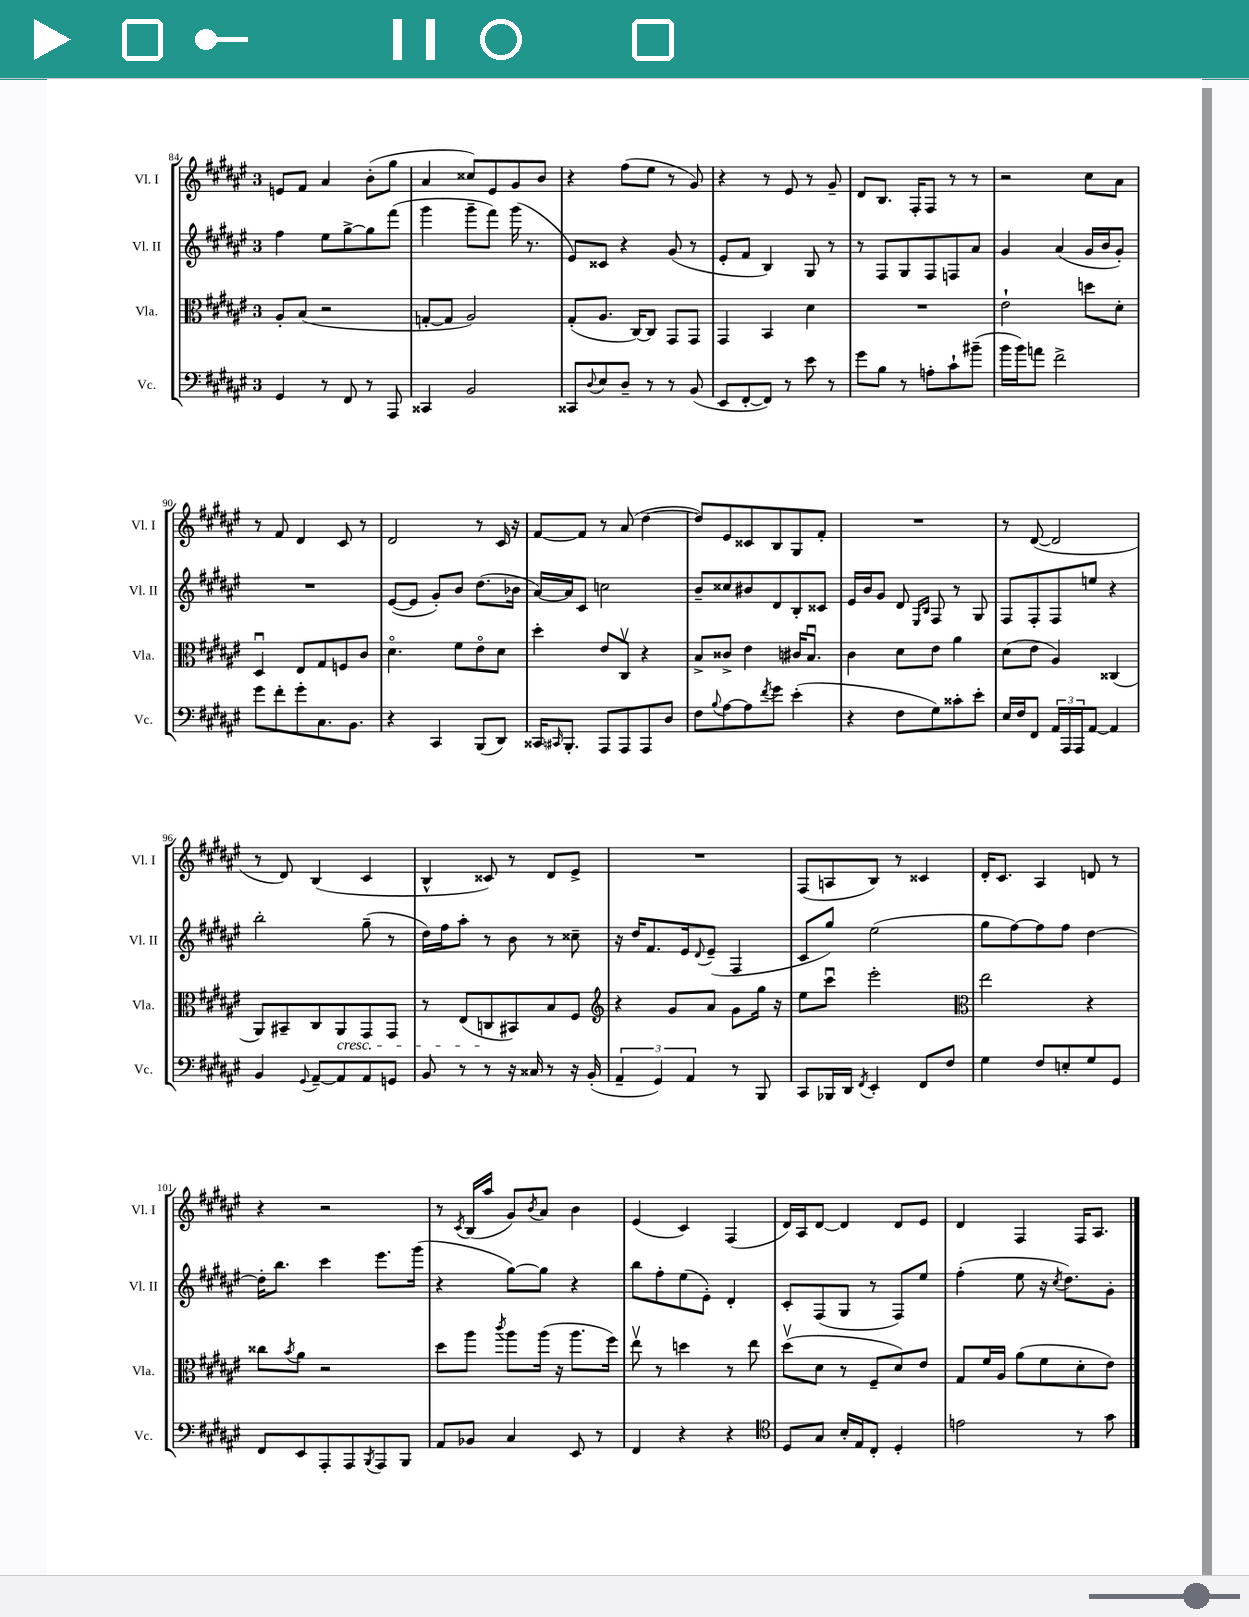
<<
\new StaffGroup <<
\new Staff = "s0" \with { instrumentName = "Vl. I" shortInstrumentName = "Vl. I" } {
    \clef treble \key fis \major \once \override Staff.TimeSignature.style = #'single-digit \time 3/4
    e'8 fis'8 ais'4 b'8-.( gis''8 |
    ais'4 cisis''8) eis'8 gis'8 b'8 |
    r4 fis''8( eis''8 r8 gis'8) |
    r4 r8 eis'8 r8 gis'8-- |
    dis'8 b8. fis16-. fis8 r8 r8 |
    r2 cis''8 ais'8 |
    r8 fis'8 dis'4 cis'8 r8 |
    dis'2 r8 cis'16 r16 |
    fis'8~ fis'8 r8 ais'8( dis''4~ |
    dis''8) eis'8 cisis'8 b8 gis8 fis'8-. |
    R2. |
    r8 dis'8~( dis'2 |
    r8 dis'8) b4( cis'4 |
    b4-^ cisis'8) r8 dis'8 eis'8-> |
    R2. |
    fis8( a8 b8) r8 cisis'4 |
    dis'16-. cis'8. ais4 d'8 r8 |
    r4 r2 |
    r8 \acciaccatura { cis'8 } b16( ais''16 gis'8) \acciaccatura { b'8 } ais'8 b'4 |
    eis'4( cis'4) fis4( |
    dis'16) ais16 dis'8~ dis'4 dis'8 eis'8 |
    dis'4 fis4 fis16 ais8. \bar "|." |
}
\new Staff = "s1" \with { instrumentName = "Vl. II" shortInstrumentName = "Vl. II" } {
    \clef treble \key fis \major \once \override Staff.TimeSignature.style = #'single-digit \time 3/4
    fis''4 eis''8 gis''8~-> gis''8 fis'''8( |
    gis'''4 gis'''8-- fis'''8) gis'''16( r8. |
    eis'8) cisis'8 r4 gis'8( r8 |
    eis'8-. fis'8 b4) gis8 r8 |
    r8 fis8 gis8 fis8 f8 ais'8 |
    gis'4 ais'4( gis'16 b'16 gis'8-.) |
    R2. |
    eis'8~( eis'8 gis'8-.) b'8 dis''8.( bes'16 |
    ais'16~) ais'16 cis'8 c''2 |
    b'8-- cisis''8 bis'8 dis'8 b8-. cisis'8 |
    eis'16 b'16 gis'8 dis'8 \grace { eis16 b16 } fis8 r8 gis8 |
    fis8 fis8-. fis8 e''8 r4 |
    b''2-. gis''8--( r8 |
    dis''16) fis''16 ais''8-. r8 b'8 r8 cisis''8-- |
    r16 dis''16 fis'8. eis'16 \appoggiatura { dis'8 } eis'8--( fis4 |
    cis'8 gis''8) eis''2( |
    gis''8 fis''8~) fis''8 fis''8 dis''4~ |
    dis''16-. b''8. cis'''4 eis'''8. gis'''16( |
    r4 gis''8~) gis''8 r4 |
    b''8 fis''8-. eis''8( eis'8-.) dis'4-. |
    cis'8-. fis8( gis8 r8 fis8) eis''8 |
    fis''4-.( eis''8 r16 \acciaccatura { cis''8 } dis''8.) gis'8-. \bar "|." |
}
\new Staff = "s2" \with { instrumentName = "Vla." shortInstrumentName = "Vla." } {
    \clef alto \key fis \major \once \override Staff.TimeSignature.style = #'single-digit \time 3/4
    ais8-. b8( r2 |
    g8~-. g8 ais2) |
    gis8-.( ais8. cis16~) cis8 gis,8 gis,8 |
    gis,4 b,4 dis'4 |
    R2. |
    eis'2-! d''8 dis'8-. |
    dis4\downbow eis8 gis8 f8 cis'8 |
    dis'4.\flageolet fis'8 eis'8\flageolet dis'8 |
    dis''4-. eis'8 cis8\upbow r4 |
    b8-> cisis'8-> eis'4 cis'16 b8.\downbow |
    cis'4 dis'8 eis'8 ais'4 |
    dis'8( eis'8 ais4) cisis4( |
    ais,8) bis,8-- cis8 ais,8\cresc gis,8 gis,8 |
    r8 eis8( c8\! bis,8) b8 fis8 |
    \clef treble r4 gis'8 ais'8 gis'8 gis''16 r16 |
    eis''8 cis'''8\downbow eis'''2-. |
    \clef alto eis''2 r4 |
    cisis''8 \acciaccatura { b'8 } ais'8 r2 |
    dis''8 ais''8 \acciaccatura { cis'''8 } ais''8 ais''16( r16 ais''8. fis''16) |
    eis''8\upbow r8 d''4 r8 eis''8 |
    dis''8\upbow( dis'8 r8 fis8-- dis'8) eis'8 |
    gis8 fis'16 ais16 ais'8( fis'8 dis'8-. eis'8) \bar "|." |
}
\new Staff = "s3" \with { instrumentName = "Vc." shortInstrumentName = "Vc." } {
    \clef bass \key fis \major \once \override Staff.TimeSignature.style = #'single-digit \time 3/4
    gis,4 r8 fis,8 r8 ais,,8 |
    cisis,4 b,2 |
    cisis,8 \appoggiatura { dis8 } eis8 dis8-- r8 r8 b,8( |
    eis,8 fis,8~-. fis,8) r8 eis'8 r8 |
    gis'8 b8 r8 a8-. cis'8-! bis'8--( |
    b'16 b'16) a'8 fis'2-> |
    gis'8 fis'8-. gis'8-. cis8. b,8. |
    r4 cis,4 b,,8( dis,8) |
    cisis,16 \grace { cis,16 } b,,8.-. ais,,8 ais,,8 ais,,8 dis8 |
    fis8 \appoggiatura { b8 } ais8~ ais8 \acciaccatura { fis'8 } gis'8 eis'4-.( |
    r4 fis8 gis8) cisis'8-. eis'8-. |
    eis16 fis16 fis,8 \tuplet 3/2 { ais,16 ais,,16 ais,,16 } ais,8~ ais,4 |
    b,4 \appoggiatura { gis,8 } ais,8~-- ais,8 ais,8 g,8 |
    b,8 r8 r8 r16 cisis16 r8 r16 b,16-.( |
    \tuplet 3/2 { ais,4-- gis,4) ais,4 } r8 b,,8 |
    cis,8 bes,,16 dis,16 \acciaccatura { fis,8 } eis,4-. fis,8 fis8 |
    gis4 fis8 e8-. gis8 gis,8 |
    fis,8 eis,8 ais,,8-. ais,,8 \acciaccatura { b,,8 } ais,,8 b,,8 |
    ais,8 bes,8 cis4 eis,8 r8 |
    fis,4 r4 r4 |
    \clef tenor dis8 gis8 b16-. eis16 cis8-. dis4-. |
    e'2 r8 gis'8 \bar "|." |
}
>>
>>
\layout { \context { \Score currentBarNumber = #84 } }
